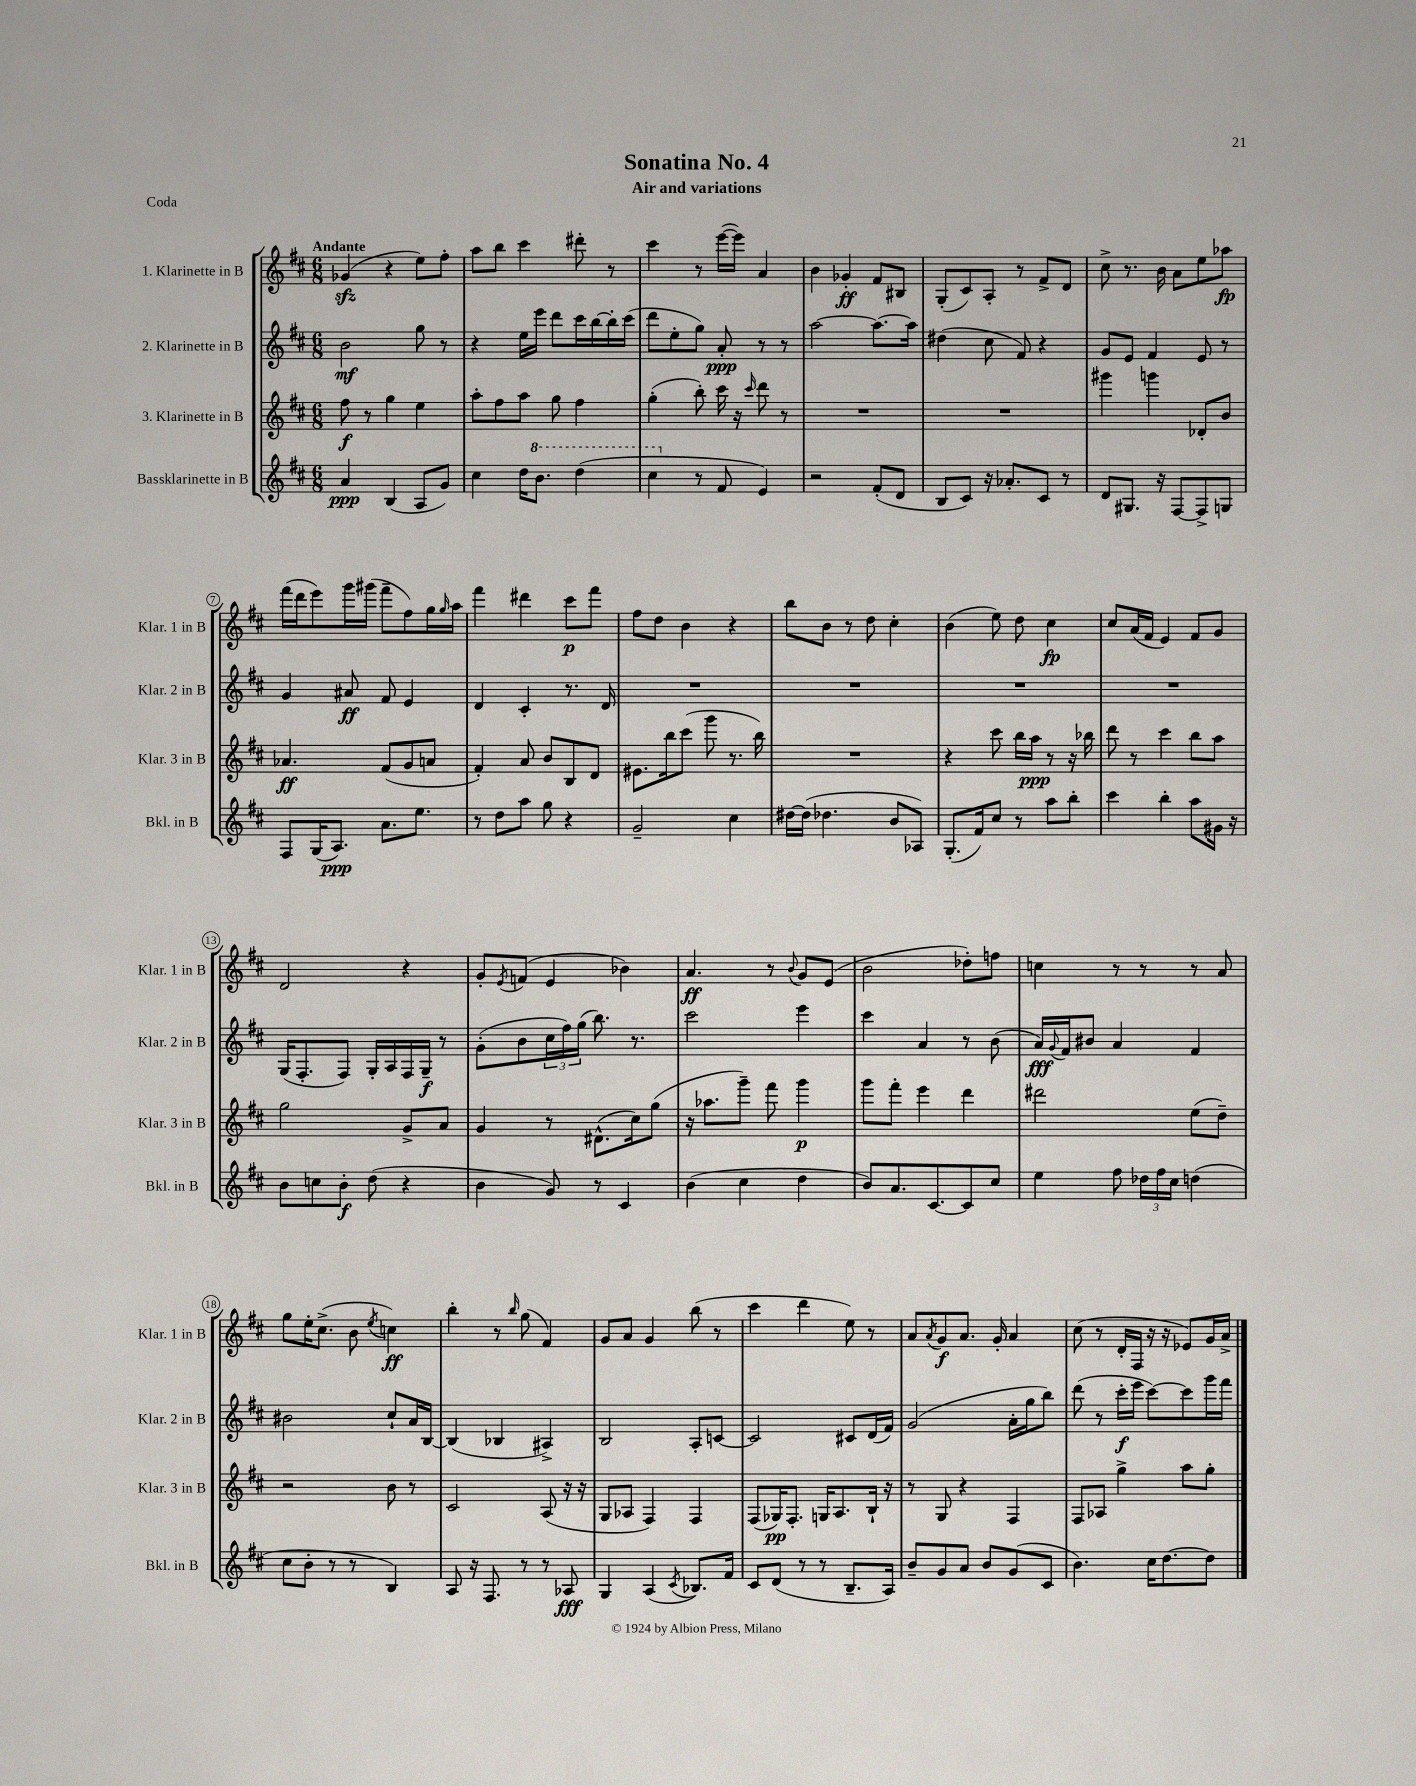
\header { title = "Sonatina No. 4" subtitle = "Air and variations" piece = "Coda" }
<<
\new StaffGroup <<
\new Staff = "s0" \with { instrumentName = "1. Klarinette in B" shortInstrumentName = "Klar. 1 in B" } {
    \clef treble \key d \major \numericTimeSignature \time 6/8 \tempo "Andante"
    ges'4\sfz( r4 e''8) fis''8-. |
    a''8 b''8 cis'''4 dis'''8-. r8 |
    cis'''4 r8 e'''16~( e'''16) a'4 |
    b'4 ges'4-.\ff fis'8 bis8 |
    g8-.( cis'8) a8-. r8 fis'8-> d'8 |
    cis''8-> r8. b'16 a'8 e''8 aes''8\fp |
    fis'''16( d'''16 e'''8) g'''16 gis'''16( fis'''8-- fis''8) g''16 \grace { g''16 } a''16 |
    fis'''4 dis'''4 cis'''8\p fis'''8 |
    fis''8 d''8 b'4 r4 |
    b''8 b'8 r8 d''8 cis''4-. |
    b'4( e''8) d''8 cis''4\fp |
    cis''8 a'16( fis'16 e'4) fis'8 g'8 |
    d'2 r4 |
    g'8-. \acciaccatura { e'8 } f'8( e'4 bes'4) |
    a'4.\ff r8 \appoggiatura { b'8 } g'8 e'8( |
    b'2 des''8-.) f''8 |
    c''4 r8 r8 r8 a'8 |
    g''8 e''16-. cis''8.->( b'8 \acciaccatura { e''8 } c''4\ff) |
    b''4-. r8 \grace { b''16 } g''8( fis'4) |
    g'8 a'8 g'4 b''8( r8 |
    cis'''4 d'''4 e''8) r8 |
    a'8 \acciaccatura { a'8 } g'8\f a'8. g'16-. a'4 |
    cis''8( r8 d'16-. fis16 r16 r16 ees'8) g'16 a'16-> \bar "|." |
}
\new Staff = "s1" \with { instrumentName = "2. Klarinette in B" shortInstrumentName = "Klar. 2 in B" } {
    \clef treble \key d \major \numericTimeSignature \time 6/8
    b'2\mf g''8 r8 |
    r4 e''16 e'''16 d'''8 cis'''16 b''16~ b''16-. cis'''16( |
    d'''8 e''8-. g''8) a'8-.\ppp r8 r8 |
    a''2~ a''8.~ a''16 |
    dis''4( cis''8 fis'8) r4 |
    g'8 e'8 fis'4 e'8 r8 |
    g'4 ais'8\ff fis'8 e'4 |
    d'4 cis'4-. r8. d'16 |
    R2. |
    R2. |
    R2. |
    R2. |
    g16( fis8.-. fis8) g16-. a16 fis16 g16--\f r8 |
    g'8-.( b'8 \tuplet 3/2 { cis''16 fis''16) g''16( } b''8.) r8. |
    cis'''2 e'''4 |
    cis'''4 a'4 r8 b'8( |
    a'16\fff) \appoggiatura { g'8 } fis'16 bis'8 a'4 fis'4 |
    bis'2 cis''8-! a'16 b16~ |
    b4( bes4 ais4->) |
    b2 a8-. c'8~ |
    c'2 cis'8 d'16( fis'16) |
    g'2( a'16-. g''16 b''8) |
    d'''8( r8 cis'''16-.\f e'''16 cis'''8~) cis'''8 g'''16 fis'''16 \bar "|." |
}
\new Staff = "s2" \with { instrumentName = "3. Klarinette in B" shortInstrumentName = "Klar. 3 in B" } {
    \clef treble \key d \major \numericTimeSignature \time 6/8
    fis''8\f r8 g''4 e''4 |
    a''8-. fis''8 a''8 g''8 fis''4 |
    g''4-.( b''8-.) cis'''16 r16 \grace { cis'''16 } d'''8 r8 |
    R2. |
    R2. |
    gis'''4 g'''4 des'8-. b'8 |
    aes'4.\ff fis'8( g'8 a'8 |
    fis'4-.) a'8 b'8 b8 d'8 |
    eis'8. b''16 cis'''8( g'''8 r8. b''16) |
    R2. |
    r4 cis'''8 b''16 a''16\ppp r8 r16 bes''16 |
    d'''8 r8 cis'''4 b''8 a''8 |
    g''2 g'8-> a'8 |
    g'4 r8 dis'8.-^( cis''16) g''8( |
    r16 aes''8. g'''8--) fis'''8 g'''4\p |
    g'''8 fis'''8-. e'''4 d'''4 |
    dis'''2 e''8( d''8--) |
    r2 b'8 r8 |
    cis'2 a8( r16 r16 |
    g8 aes8 fis4) fis4 |
    fis8( ges16\pp) fis8.-. g16 a8. b16-! r16 |
    r8 g8 r4 fis4 |
    fis8 aes8 g''4-> a''8 g''8-. \bar "|." |
}
\new Staff = "s3" \with { instrumentName = "Bassklarinette in B" shortInstrumentName = "Bkl. in B" } {
    \clef treble \key d \major \numericTimeSignature \time 6/8
    a'4\ppp b4( a8 g'8) |
    cis''4 d''16 \ottava #1 b''8. d'''4( |
    cis'''4 \ottava #0 r8 fis'8 e'4) |
    r2 fis'8-.( d'8 |
    b8 cis'8) r16 aes'8.-. cis'8 r8 |
    d'8 gis8. r16 fis8~ fis8-> g8 |
    fis8 g16( a8.\ppp) a'8. e''8. |
    r8 d''8 a''8 g''8 r4 |
    g'2-- cis''4 |
    dis''16~ dis''16( des''4. b'8 aes8) |
    g8.-.( fis'16) cis''8 r8 a''8 b''8-. |
    cis'''4 b''4-. a''8 gis'16 r16 |
    b'8 c''8 b'8-.\f d''8( r4 |
    b'4 g'8) r8 cis'4 |
    b'4( cis''4 d''4 |
    b'8) a'8. cis'8.~ cis'8 cis''8 |
    e''4 fis''8 \tuplet 3/2 { des''16 fis''16 cis''16 } d''4( |
    cis''8 b'8-. r8 r8 b4) |
    a8 r16 fis8. r8 r8 aes8\fff |
    g4 a4( \acciaccatura { cis'8 } bes8.) fis'16 |
    cis'8 d'8( r8 r8 b8.-- a16) |
    b'8-- g'8 a'8 b'8 g'8( cis'8 |
    b'4.) cis''16 d''8.~ d''8 \bar "|." |
}
>>
>>
\layout { \context { \Score \override BarNumber.stencil = #(make-stencil-circler 0.1 0.3 ly:text-interface::print) } }
